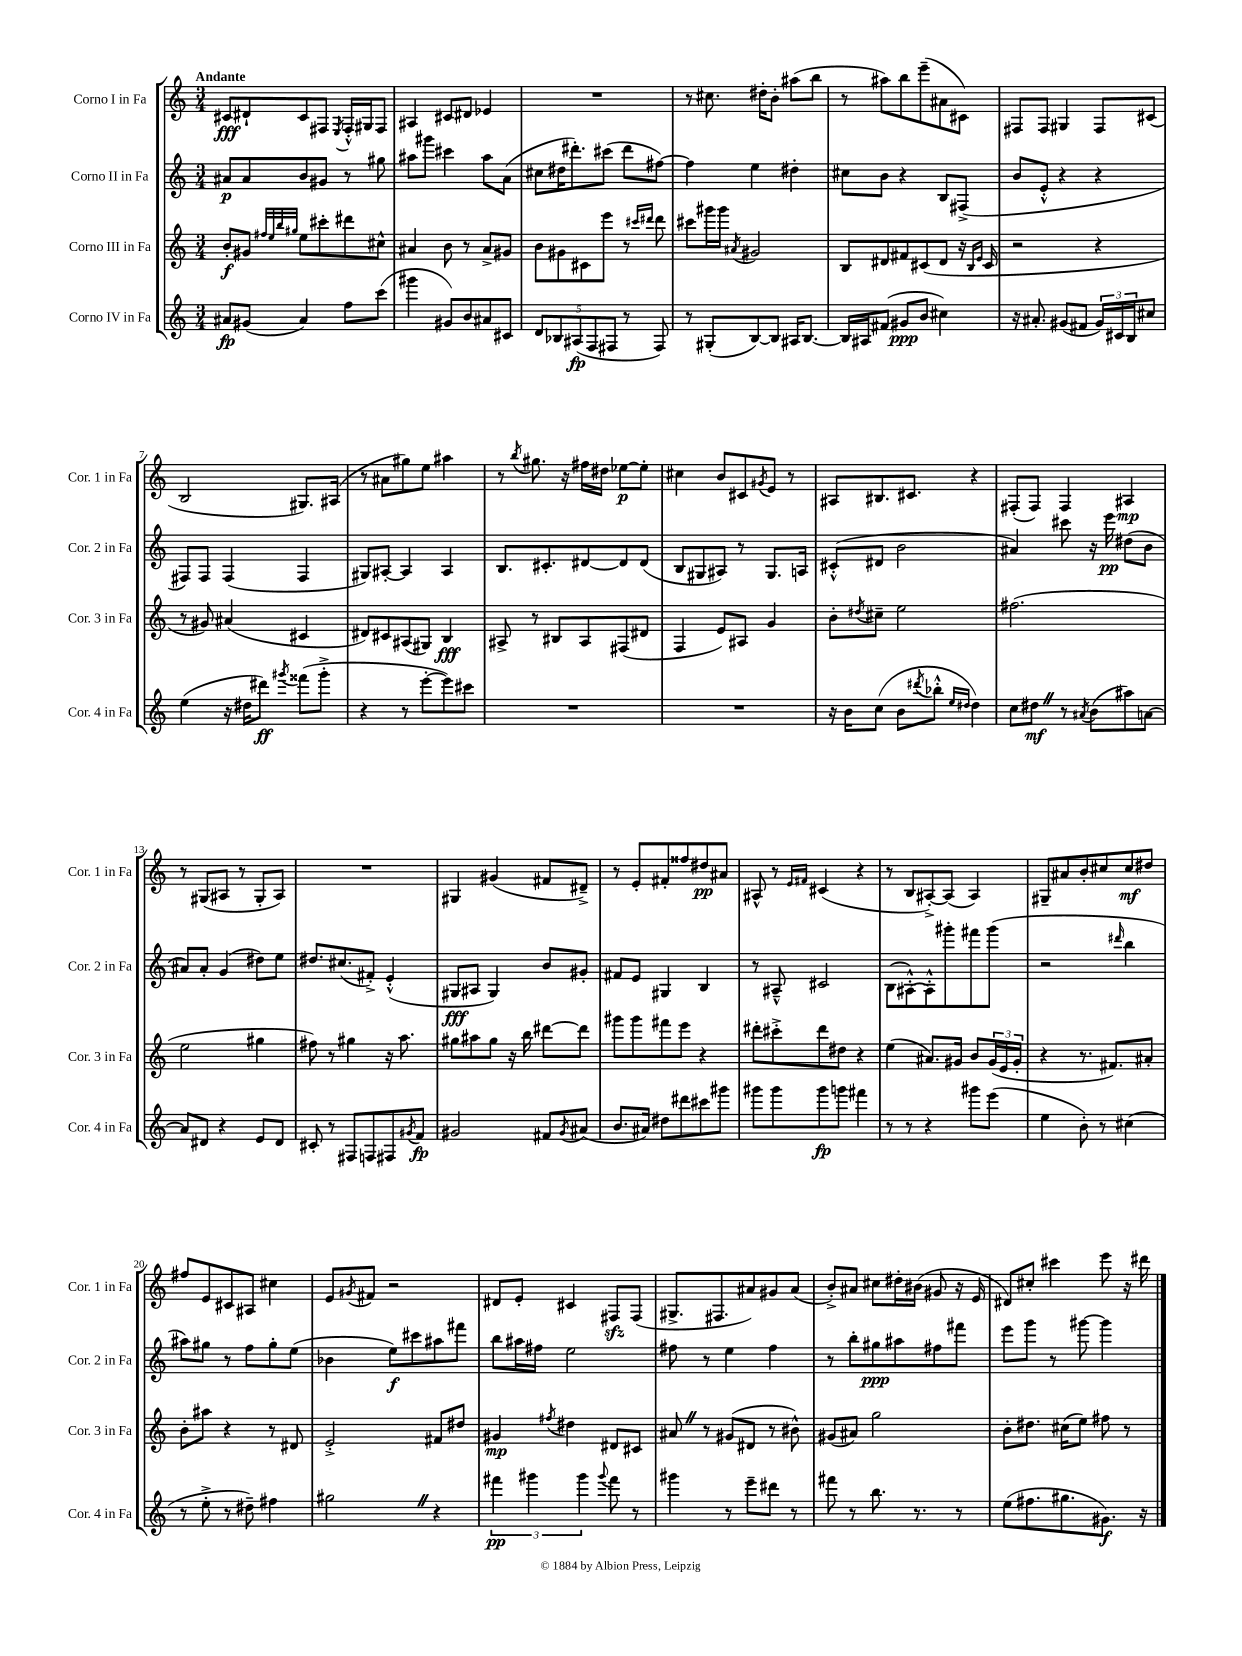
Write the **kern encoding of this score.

**kern	**dynam	**kern	**dynam	**kern	**dynam	**kern	**dynam
*part4	*part4	*part3	*part3	*part2	*part2	*part1	*part1
*staff4	*staff4	*staff3	*staff3	*staff2	*staff2	*staff1	*staff1
*I"Corno IV in Fa	*	*I"Corno III in Fa	*	*I"Corno II in Fa	*	*I"Corno I in Fa	*
*I'Cor. 4 in Fa	*	*I'Cor. 3 in Fa	*	*I'Cor. 2 in Fa	*	*I'Cor. 1 in Fa	*
*clefG2	*	*clefG2	*	*clefG2	*	*clefG2	*
*k[]	*	*k[]	*	*k[]	*	*k[]	*
*M3/4	*	*M3/4	*	*M3/4	*	*M3/4	*
=1	=1	=1	=1	=1	=1	=1	=1
!	!	!	!	!	!	!LO:TX:a:B:t=Andante	!
8a#X/L	fp	8b'/L	f	8a#X/L	p	8c#X/L	fff
(8g#X/J	.	8g#X/J	.	8a#/	.	8d#X`/	.
.	.	32qqff#X/LLL	.	.	.	.	.
.	.	32qqee/	.	.	.	.	.
.	.	32qqbb/	.	.	.	.	.
.	.	32qqgg#X/JJJ	.	.	.	.	.
4a#/)	.	8ee\L	.	8b/	.	8c#/	.
.	.	8ccc#X'\	.	8g#X/J	.	8F#X/J	.
.	.	.	.	.	.	8qE/	.
8ff\L	.	8ddd#X\	.	8r	.	16F#'^^/LL	.
.	.	.	.	.	.	16G#X/J	.
(8ccc\J	.	8cc#X^^\J	.	8gg#X\	.	8F#/J	.
=2	=2	=2	=2	=2	=2	=2	=2
4ggg#X\	.	4a#X/	.	8aa#X\L	.	4A#X/	.
.	.	.	.	8ggg#X\J	.	.	.
8g#X/L)	.	8b\	.	4ccc#X\	.	8c#X/L	.
8b/	.	8r	.	.	.	8d#X/J	.
8a#X/	.	8a#^/L	.	8aa#\L	.	4e-X/	.
8c#X/J	.	8g#X/J	.	(8a\J	.	.	.
=3	=3	=3	=3	=3	=3	=3	=3
10d/L	.	8b\L	.	8cc#X\L	.	2.r	.
10B-X/	.	.	.	.	.	.	.
.	.	8g#X\	.	16dd#X\K	.	.	.
.	.	.	.	8.ddd#X'\)	.	.	.
(10A#X/	fp	.	.	.	.	.	.
.	.	8c#X\	.	.	.	.	.
10F/	.	.	.	.	.	.	.
.	.	8eee\J	.	(8ccc#X\J	.	.	.
10F#X/J	.	.	.	.	.	.	.
8r	.	8r	.	8ddd#\L	.	.	.
.	.	16qqccc#X/LL	.	.	.	.	.
.	.	16qqddd#X/JJ	.	.	.	.	.
8F#/)	.	8ddd#\	.	[8ff#X\J)	.	.	.
=4	=4	=4	=4	=4	=4	=4	=4
8r	.	8ccc#X\L	.	4ff#\]	.	8r	.
(8G#X'/L	.	16ggg#X\L	.	.	.	8.cc#X\	.
.	.	16ggg#\JJ	.	.	.	.	.
.	.	8qa#X/	.	.	.	.	.
[8B/)	.	2g#X/	.	4ee\	.	.	.
.	.	.	.	.	.	16dd#X'\KL	.
8B/J]	.	.	.	.	.	8b'\J	.
16A#X/KL	.	.	.	4dd#X'\	.	(8aa#X\L	.
[8.B/J	.	.	.	.	.	.	.
.	.	.	.	.	.	8bb\J	.
=5	=5	=5	=5	=5	=5	=5	=5
16B/LL]	.	8B/L	.	8cc#X\L	.	8r	.
16A#X/J	.	.	.	.	.	.	.
(8f#X/J	.	8d#X/	.	8b\J	.	8aa#X\L)	.
8g#X/L	ppp	8f#X/	.	4r	.	8bb\	.
8b/J	.	(8c#X/	.	.	.	(8eee~\	.
4cc#X\)	.	8d#/J	.	8B/L	.	8a#X\	.
.	.	16r	.	(8F#X^/J	.	8c#X\J)	.
.	.	16qqB/LL	.	.	.	.	.
.	.	16qqe/JJ	.	.	.	.	.
.	.	16c#/	.	.	.	.	.
=6	=6	=6	=6	=6	=6	=6	=6
16r	.	2r	.	8b/L	.	8F#X/L	.
8.a#X'/	.	.	.	.	.	.	.
.	.	.	.	8e'^^/J	.	8F#/J	.
(8g#X/L	.	.	.	4r	.	4G#X/	.
8f#X/J	.	.	.	.	.	.	.
24g#/LL)	.	4r	.	4r	.	8F#/L	.
24c#X/	.	.	.	.	.	.	.
24B/J	.	.	.	.	.	.	.
8cc#X/J	.	.	.	.	.	(8c#X/J	.
!!LO:LB:g=z
=7	=7	=7	=7	=7	=7	=7	=7
(4ee\	.	8r	.	8F#X/L)	.	2B/	.
.	.	8g#X/)	.	8F#/J	.	.	.
16r	.	(4a#X/	.	(4F#/	.	.	.
16dd#X\KL	.	.	.	.	.	.	.
8ddd#X\J)	ff	.	.	.	.	.	.
8qggg#X/	.	.	.	.	.	.	.
(8fff##X\L	.	4c#X/	.	4F#/	.	8.G#X/L)	.
8ggg#'^\J	.	.	.	.	.	.	.
.	.	.	.	.	.	(16A#X/Jk	.
=8	=8	=8	=8	=8	=8	=8	=8
4r	.	8d#X/L)	.	8G#X/L)	.	8r	.
.	.	8c#X/	.	[8A#X'/J	.	8a#X\L	.
8r	.	(8A#X/	.	4A#/]	.	8gg#X\)	.
[8eee'\L	.	8G#X/J)	.	.	.	8ee\J	.
8eee\])	.	4B/	fff	4A#/	.	4aa#X\	.
8ccc#X\J	.	.	.	.	.	.	.
=9	=9	=9	=9	=9	=9	=9	=9
2.r	.	8A#X^/	.	8.B/L	.	8r	.
.	.	.	.	.	.	8qbb/	.
.	.	8r	.	.	.	8.gg#X\	.
.	.	.	.	8.c#X'/	.	.	.
.	.	8B#X/L	.	.	.	.	.
.	.	.	.	.	.	16r	.
.	.	8A#/	.	[8d#X/	.	16ff#X\LL	.
.	.	.	.	.	.	16dd#X\JJ	.
.	.	(8F#X/	.	8d#/]	.	[8ee-X\L	p
.	.	8d#X/J	.	(8d#/J	.	8ee-'\J]	.
=10	=10	=10	=10	=10	=10	=10	=10
2.r	.	4F/	.	8B/L	.	4cc#X\	.
.	.	.	.	8G#X/	.	.	.
.	.	8e/L)	.	8A#X/J)	.	8b/L	.
.	.	8A#X/J	.	8r	.	8c#X/	.
.	.	.	.	.	.	8qg#X/	.
.	.	4g/	.	8.G#/L	.	8e/J	.
.	.	.	.	.	.	8r	.
.	.	.	.	16An/Jk	.	.	.
=11	=11	=11	=11	=11	=11	=11	=11
16r	.	8b'\L	.	(8c#X'^^/L	.	8A#X/L	.
16b\KL	.	.	.	.	.	.	.
.	.	8qdd#X/	.	.	.	.	.
(8cc\J	.	8cc#X~\J	.	8d#X/J	.	8.B#X/	.
8b\L	.	2ee\	.	2b\	.	.	.
.	.	.	.	.	.	8.c#X/J	.
8qddd#X/	.	.	.	.	.	.	.
8bb-X'^^\J	.	.	.	.	.	.	.
16qqee/LL	.	.	.	.	.	.	.
16qqdd#X/JJ	.	.	.	.	.	.	.
4dd#\)	.	.	.	.	.	4r	.
=12	=12	=12	=12	=12	=12	=12	=12
8cc\L	.	(2.ff#X\	.	4a#X/)	.	(8F#X'/L	.
8dd#XZ\J	mf	.	.	.	.	8F#/J)	.
8r	.	.	.	8ccc#X\	.	4F#/	.
8qa#X/	.	.	.	.	.	.	.
(8b\L	.	.	.	16r	.	.	.
.	.	.	.	16eee\	pp	.	.
8aa#X\)	.	.	.	(8dd#X\L	.	4A#X/	mp
[8an\J	.	.	.	8b\J	.	.	.
!!LO:LB:g=z
=13	=13	=13	=13	=13	=13	=13	=13
8a/L]	.	2ee\	.	8a#X/L)	.	8r	.
8d#X/J	.	.	.	8a#'/J	.	(8G#X/L	.
4r	.	.	.	(4g/	.	8A#X/J	.
.	.	.	.	.	.	8r	.
8e/L	.	4gg#X\	.	8dd#X\L)	.	8G#'/L	.
8d#/J	.	.	.	8ee\J	.	8A#/J)	.
=14	=14	=14	=14	=14	=14	=14	=14
8c#X'/	.	8ff#X\)	.	8.dd#X/L	.	2.r	.
8r	.	8r	.	.	.	.	.
.	.	.	.	(8.cc#X/	.	.	.
8F#X/L	.	4gg#X\	.	.	.	.	.
8Fn/	.	.	.	8f#X'^/J)	.	.	.
8F#X/	.	16r	.	(4e'^^/	.	.	.
.	.	8.aa\	.	.	.	.	.
8qg#X/	.	.	.	.	.	.	.
8f/J	fp	.	.	.	.	.	.
=15	=15	=15	=15	=15	=15	=15	=15
2g#X/	.	8gg#X\L	.	8G#X/L	fff	4G#X/	.
.	.	8aa#X\	.	8A#X/J	.	.	.
.	.	8gg#\J	.	4G#/)	.	(4g#X/	.
.	.	16r	.	.	.	.	.
.	.	16bb\	.	.	.	.	.
8f#X/L	.	[8ddd#X\L	.	8b/L	.	8f#X/L	.
8qg#/	.	.	.	.	.	.	.
(8a#X/J	.	8ddd#\J]	.	8g#X'/J	.	8d#X~^/J)	.
=16	=16	=16	=16	=16	=16	=16	=16
8.b/L	.	8ggg#X\L	.	8f#X/L	.	8r	.
.	.	8ggg#\	.	8e/J	.	8e'/L	.
16a#X/Jk)	.	.	.	.	.	.	.
8dd#X\L	.	8fff#X\	.	4G#X/	.	8f#X'/	.
8ddd#X\	.	8eee\J	.	.	.	8ff##X/	.
8ccc#X\	.	4r	.	4B/	.	8dd#X/	pp
8ggg#X\J	.	.	.	.	.	8a#X/J	.
=17	=17	=17	=17	=17	=17	=17	=17
8ggg#X\L	.	8ddd#X'\L	.	8r	.	8A#X^^/	.
8ggg#\	.	8ccc#X'^\	.	8A#X~^^/	.	8r	.
.	.	.	.	.	.	16qqe/LL	.
.	.	.	.	.	.	16qqf#X/JJ	.
8ggg#\	fp	8ddd#\	.	2c#X/	.	(4c#X/	.
8gggn\J	.	8dd#X\J	.	.	.	.	.
4fff#X\	.	4r	.	.	.	4r	.
=18	=18	=18	=18	=18	=18	=18	=18
8r	.	(4ee\	.	(8B\L	.	8r	.
8r	.	.	.	[8A#X'^^\)	.	8B/L	.
4r	.	8.a#X/L)	.	8A#'^^\]	.	[8A#X'^/)	.
.	.	.	.	8ggg#X'\	.	(8A#/J]	.
.	.	16g#X/Jk	.	.	.	.	.
8ggg#X\L	.	8b/L	.	8fff#X\	.	4A#/)	.
(8eee\J	.	(24g#/L	.	(8ggg#\J	.	.	.
.	.	24e/	.	.	.	.	.
.	.	24g#'/JJ	.	.	.	.	.
=19	=19	=19	=19	=19	=19	=19	=19
4ee\	.	4r	.	2r	.	8G#X~/L	.
.	.	.	.	.	.	8a#X/	.
8b'\)	.	8.r	.	.	.	8b'/	.
8r	.	.	.	.	.	8cc#X/	.
.	.	8.f#X/L)	.	.	.	.	.
.	.	.	.	16qqddd#X/	.	.	.
(4cc#X\	.	.	.	4bb\	.	8cc#/	mf
.	.	8a#X'/J	.	.	.	8dd#X/J	.
!!LO:LB:g=z
=20	=20	=20	=20	=20	=20	=20	=20
8r	.	8b'\L	.	8aa#X\L)	.	8ff#X/L	.
8ee'^\	.	8aa#X\J	.	8gg#X\J	.	8e/	.
8r	.	4r	.	8r	.	8c#X/	.
8dd#X~\)	.	.	.	8ff\L	.	8A#X/J	.
4ff#X\	.	8r	.	8gg#'\	.	4cc#X\	.
.	.	8d#X/	.	(8ee\J	.	.	.
=21	=21	=21	=21	=21	=21	=21	=21
2gg#XZ\	.	2e'^/	.	4b-X\	.	8e/L	.
.	.	.	.	.	.	8qg#X/	.
.	.	.	.	.	.	8f#X/J	.
.	.	.	.	8ee\L)	f	2r	.
.	.	.	.	8ccc#X\	.	.	.
4r	.	8f#X/L	.	8aa#X\	.	.	.
.	.	8dd#X/J	.	8fff#X\J	.	.	.
=22	=22	=22	=22	=22	=22	=22	=22
6fff#X\	pp	4g#X/	mp	8bb\L	.	8d#X/L	.
.	.	.	.	16aa#X\L	.	8e'/J	.
6ggg#X\	.	.	.	.	.	.	.
.	.	.	.	16ff#X\JJ	.	.	.
.	.	8qff#X/	.	.	.	.	.
.	.	4dd#X\	.	2ee\	.	4c#X/	.
6ggg#\	.	.	.	.	.	.	.
8qqggg#/	.	.	.	.	.	.	.
8fff#\	.	8d#X/L	.	.	.	8F#Xzz/L	.
8r	.	8c#X/J	.	.	.	(8F#/J	.
=23	=23	=23	=23	=23	=23	=23	=23
4ggg#X\	.	8a#XZ/	.	8ff#X\	.	8.G#X^/L	.
.	.	8r	.	8r	.	.	.
.	.	.	.	.	.	8.F#X/	.
8r	.	(8g#X/L	.	4ee\	.	.	.
8eee~\L	.	8d#X/J	.	.	.	8a#X/)	.
8ddd#X\J	.	8r	.	4ff#\	.	8g#X/	.
8r	.	8b#X^^\)	.	.	.	(8a#/J	.
=24	=24	=24	=24	=24	=24	=24	=24
8fff#X\	.	(8g#X/L	.	8r	.	8b'^/L)	.
8r	.	8a#X/J)	.	8bb'\L	.	8a#X/J	.
8.bb\	.	2gg\	.	8gg#X\	ppp	8cc#X\L	.
.	.	.	.	8aa#X\	.	16dd#X'\L	.
8.r	.	.	.	.	.	(16b#X\JJ	.
.	.	.	.	8ff#X\	.	8g#X/	.
8r	.	.	.	8fff#X\J	.	16r	.
.	.	.	.	.	.	16e/	.
=25	=25	=25	=25	=25	=25	=25	=25
(8ee\L	.	8b'\L	.	8eee\L	.	8d#X/L)	.
8.ff#X\	.	8.dd#X\J	.	8ggg\J	.	8cc#X'/J	.
.	.	.	.	8r	.	4ccc#X\	.
8.gg#X\	.	(16cc#X\KL	.	.	.	.	.
.	.	8ee\J)	.	[8ggg#X\	.	.	.
8.g#X\J)	f	8ff#X\	.	4ggg#\]	.	8eee\	.
.	.	8r	.	.	.	16r	.
16r	.	.	.	.	.	16ddd#X\	.
==	==	==	==	==	==	==	==
*-	*-	*-	*-	*-	*-	*-	*-
